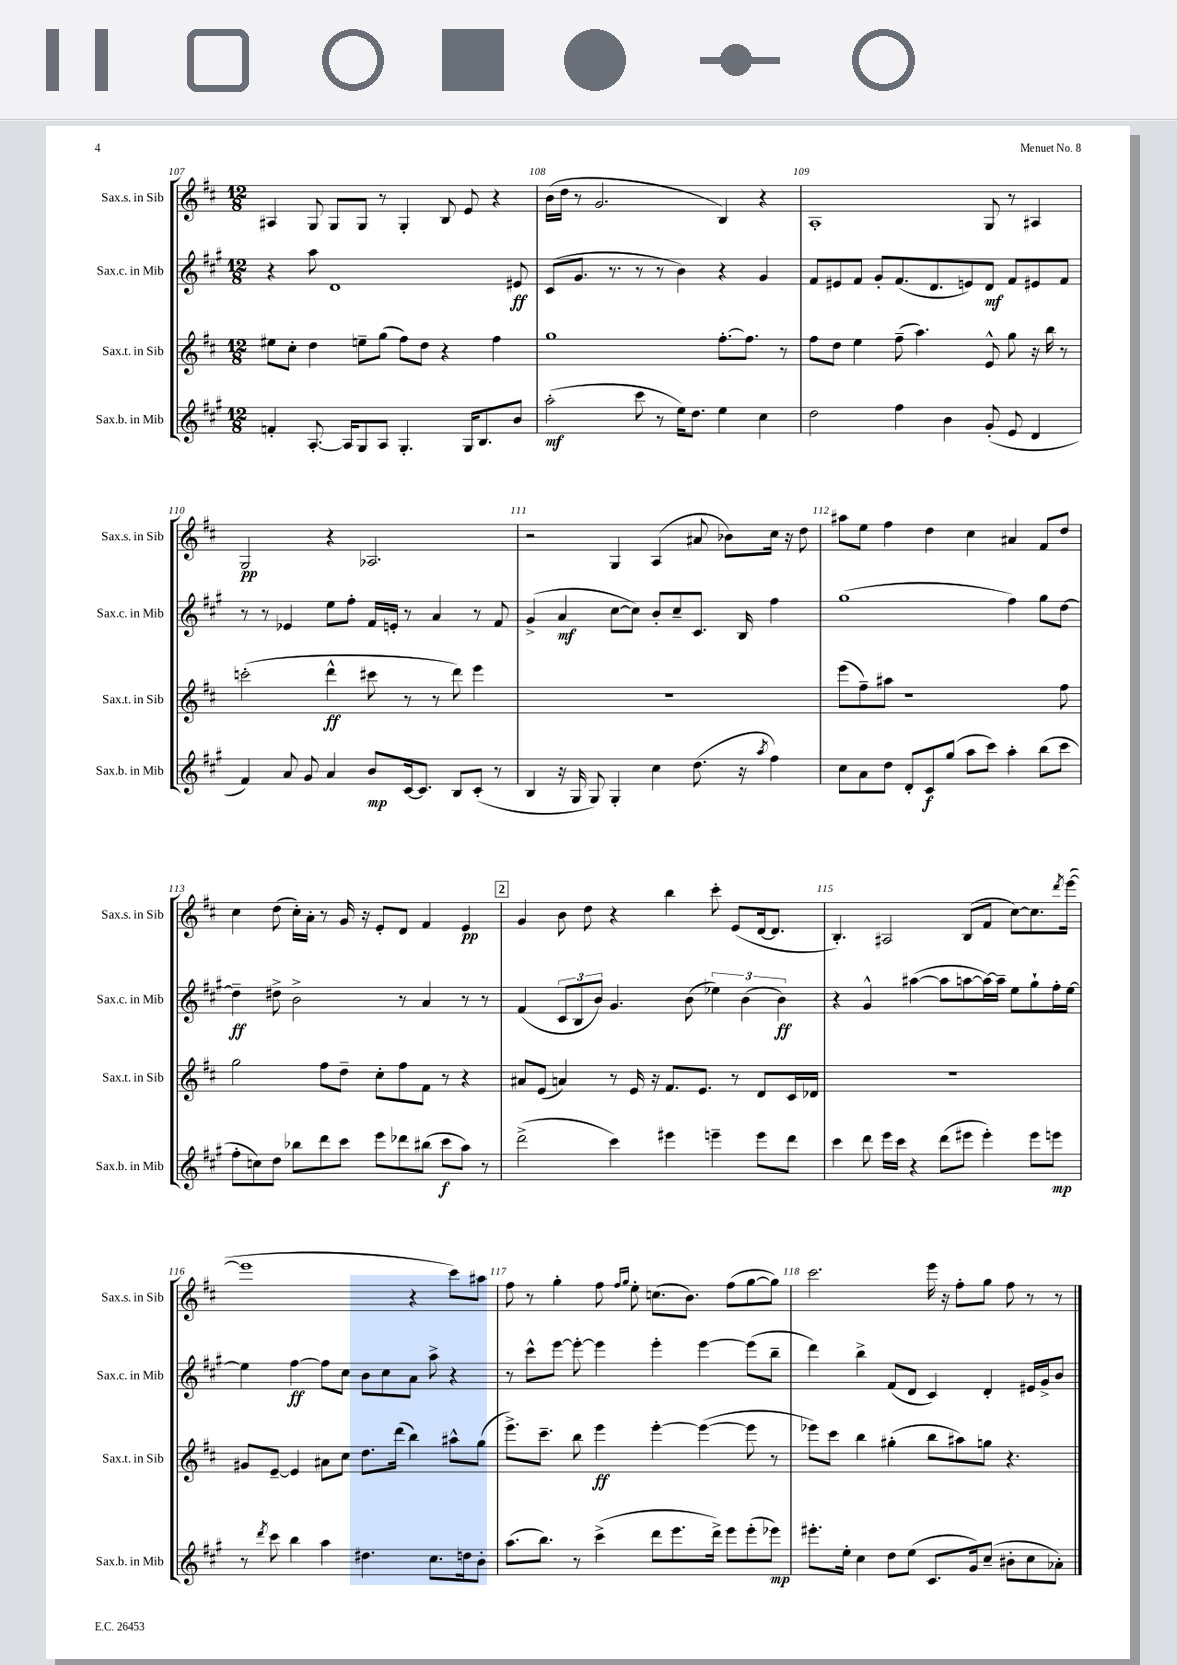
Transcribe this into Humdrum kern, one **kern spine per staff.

**kern	**dynam	**kern	**dynam	**kern	**dynam	**kern	**dynam
*part4	*part4	*part3	*part3	*part2	*part2	*part1	*part1
*staff4	*staff4	*staff3	*staff3	*staff2	*staff2	*staff1	*staff1
*I"Sax.b. in Mib	*	*I"Sax.t. in Sib	*	*I"Sax.c. in Mib	*	*I"Sax.s. in Sib	*
*I'Sax.b. in Mib	*	*I'Sax.t. in Sib	*	*I'Sax.c. in Mib	*	*I'Sax.s. in Sib	*
*clefG2	*	*clefG2	*	*clefG2	*	*clefG2	*
*k[f#c#g#]	*	*k[f#c#]	*	*k[f#c#g#]	*	*k[f#c#]	*
*M12/8	*	*M12/8	*	*M12/8	*	*M12/8	*
=107	=107	=107	=107	=107	=107	=107	=107
4fn'/	.	8ee#X\L	.	4r	.	4A#X/	.
.	.	8cc#'\J	.	.	.	.	.
[8.A'/	.	4dd\	.	8aa\	.	8G/	.
.	.	.	.	1d	.	8G/L	.
16A/KL]	.	.	.	.	.	.	.
8G#/	.	8een~\L	.	.	.	8G/J	.
8A/J	.	(8gg\J	.	.	.	8r	.
4.G#'/	.	8ff#\L)	.	.	.	4G'/	.
.	.	8dd\J	.	.	.	.	.
.	.	4r	.	.	.	8B/	.
16G#/KL	.	.	.	.	.	8e/	.
8.B/	.	.	.	.	.	.	.
.	.	4ff#\	.	.	.	4r	.
8b/J	.	.	.	8e#X/	ff	.	.
=108	=108	=108	=108	=108	=108	=108	=108
(2aa'\	mf	1gg	.	(8c#/L	.	(16b\LL	.
.	.	.	.	.	.	16dd\JJ	.
.	.	.	.	8.g#/J	.	8r	.
.	.	.	.	.	.	2.g/	.
.	.	.	.	8.r	.	.	.
8ccc#\	.	.	.	8r	.	.	.
8r	.	.	.	8r	.	.	.
16ee\KL)	.	.	.	4b\)	.	.	.
8.dd\J	.	.	.	.	.	.	.
4ee\	.	[8.ff#'\L	.	4r	.	4B/)	.
.	.	8.ff#\J]	.	.	.	.	.
4cc#\	.	.	.	4g#/	.	4r	.
.	.	8r	.	.	.	.	.
=109	=109	=109	=109	=109	=109	=109	=109
2dd\	.	8ff#\L	.	8f#/L	.	1A'	.
.	.	8dd\J	.	8e#X/	.	.	.
.	.	4ee\	.	8f#/J	.	.	.
.	.	.	.	8g#'/L	.	.	.
4ff#\	.	(8ff#~\	.	(8.f#/	.	.	.
.	.	4.aa\)	.	.	.	.	.
.	.	.	.	8.d/	.	.	.
4b\	.	.	.	.	.	.	.
.	.	.	.	8en/)	.	.	.
(8g#'/	.	8e^^/	.	8d/J	mf	8G/	.
8e/	.	8gg\	.	8f#/L	.	8r	.
4d/	.	16r	.	8e#X/	.	4A#X/	.
.	.	16bb\	.	.	.	.	.
.	.	8r	.	8f#/J	.	.	.
!!LO:LB:g=z
=110	=110	=110	=110	=110	=110	=110	=110
4f#/)	.	(2cccn'\	.	8r	.	2G/	pp
.	.	.	.	8r	.	.	.
8a/	.	.	.	4e-X/	.	.	.
8g#/	.	.	.	.	.	.	.
4a/	.	4ddd^^\	ff	8ee\L	.	4r	.
.	.	.	.	8ff#'\J	.	.	.
8b/L	mp	8ccc#X\	.	16f#/LL	.	2.A-X/	.
.	.	.	.	16en'/JJ	.	.	.
[16c#/k	.	8r	.	8r	.	.	.
8.c#/J]	.	.	.	.	.	.	.
.	.	8r	.	4a/	.	.	.
8B/L	.	8ddd\)	.	.	.	.	.
(8c#'/J	.	4eee\	.	8r	.	.	.
8r	.	.	.	8f#/	.	.	.
=111	=111	=111	=111	=111	=111	=111	=111
4B/	.	1.r	.	(4g#^/	.	2r	.
16r	.	.	.	4a/	mf	.	.
16G#/	.	.	.	.	.	.	.
8G#/)	.	.	.	.	.	.	.
4G#'/	.	.	.	[8cc#\L	.	4G/	.
.	.	.	.	8cc#\J])	.	.	.
4cc#\	.	.	.	8b'/L	.	(4A/	.
.	.	.	.	8cc#~/	.	.	.
(8.dd\	.	.	.	8.c#/J	.	8a#X/	.
.	.	.	.	.	.	8b-X\L)	.
16r	.	.	.	16B/	.	.	.
8qaa/	.	.	.	.	.	.	.
4ff#\)	.	.	.	4ff#\	.	16cc#\Jk	.
.	.	.	.	.	.	16r	.
.	.	.	.	.	.	8dd\	.
=112	=112	=112	=112	=112	=112	=112	=112
8cc#\L	.	(8eee\L	.	(1gg#	.	8aa#X\L	.
8a\	.	8ff#~\)	.	.	.	8ee\J	.
8dd\J	.	8aa#X\J	.	.	.	4ff#\	.
8d'/L	.	1r	.	.	.	.	.
8c#/	f	.	.	.	.	4dd\	.
(8gg#/J	.	.	.	.	.	.	.
8aa\L	.	.	.	.	.	4cc#\	.
8ccc#\J)	.	.	.	.	.	.	.
4aa'\	.	.	.	4ff#\)	.	4a#X/	.
(8bb\L	.	.	.	8gg#\L	.	8f#/L	.
8ccc#\J	.	8ff#\	.	[8dd\J	.	8dd/J	.
!!LO:LB:g=z
=113	=113	=113	=113	=113	=113	=113	=113
8ff#'\L	.	2gg\	.	4dd~\]	ff	4cc#\	.
8ccn\)	.	.	.	.	.	.	.
8dd\J	.	.	.	8dd#X^\	.	(8dd\	.
8bb-X\L	.	.	.	2b^\	.	16cc#'\LL)	.
.	.	.	.	.	.	16a'\JJ	.
8ddd\	.	8ff#\L	.	.	.	8r	.
8ccc#\J	.	8dd~\J	.	.	.	16g/	.
.	.	.	.	.	.	16r	.
8eee\L	.	8cc#'\L	.	.	.	8e'/L	.
8ddd-X\	.	8ff#\	.	8r	.	8d/J	.
(8bb#X\J	.	8f#\J	.	4a/	.	4f#/	.
8ccc#\L	f	8r	.	.	.	.	.
8aa\J)	.	4r	.	8r	.	4e/	pp
8r	.	.	.	8r	.	.	.
!!LO:REH:place=s1:t=2
=114	=114	=114	=114	=114	=114	=114	=114
(2ddd^\	.	8a#X/L	.	(4f#/	.	4g/	.
.	.	(8e/J	.	.	.	.	.
.	.	4an/)	.	12c#/L	.	8b\	.
.	.	.	.	12B/	.	.	.
.	.	.	.	.	.	8dd\	.
.	.	.	.	12b/J)	.	.	.
4ccc#\)	.	8r	.	4.g#/	.	4r	.
.	.	16e/	.	.	.	.	.
.	.	16r	.	.	.	.	.
4eee#X\	.	8.f#/L	.	.	.	4bb\	.
.	.	.	.	(8b\	.	.	.
.	.	8.e/J	.	.	.	.	.
4eeen~\	.	.	.	6ee-X\)	.	8ccc#'\	.
.	.	8r	.	.	.	(8e/L	.
.	.	.	.	(6b\	.	.	.
8eee\L	.	8d/L	.	.	.	[16d/k	.
.	.	.	.	.	.	8.d/J]	.
.	.	.	.	6b\)	ff	.	.
8ddd\J	.	16c#/L	.	.	.	.	.
.	.	16d-X/JJ	.	.	.	.	.
=115	=115	=115	=115	=115	=115	=115	=115
4ccc#\	.	1.r	.	4r	.	4.B'/)	.
8ddd\	.	.	.	4g#^^/	.	.	.
16eee\LL	.	.	.	.	.	2A#X/	.
16ccc#\JJ	.	.	.	.	.	.	.
4r	.	.	.	([4aa#X\	.	.	.
(8ddd\L	.	.	.	8aa#\L]	.	.	.
8eee#X\J	.	.	.	[8aan\	.	(8B/L	.
4eee#'\)	.	.	.	16aa\L_)	.	8f#/J	.
.	.	.	.	16aa~\JJ]	.	.	.
.	.	.	.	8ee\L	.	[8cc#\L)	.
8eee#\L	.	.	.	8gg#`\	.	8.cc#\]	.
8eeen\J	mp	.	.	16ff#'\L	.	.	.
.	.	.	.	.	.	8qddd/	.
.	.	.	.	[16ee\JJ	.	([16eee\Jk	.
!!LO:LB:g=z
=116	=116	=116	=116	=116	=116	=116	=116
8r	.	8g#X/L	.	4ee\]	.	1eee]	.
8qddd/	.	.	.	.	.	.	.
8ccc#\	.	[8e~/J	.	.	.	.	.
4bb\	.	4e/]	.	[4ff#\	ff	.	.
4aa\	.	8a#X\L	.	8ff#\L]	.	.	.
.	.	8cc#\J	.	8cc#\J	.	.	.
4.dd#X\	.	8.dd\L	.	8b\L	.	.	.
.	.	.	.	8cc#\	.	.	.
.	.	(16ddd\Jk	.	.	.	.	.
.	.	4bb\)	.	8a\J	.	4r	.
8.cc#\L	.	.	.	8aa^\	.	.	.
.	.	8aa#X^^\L	.	4r	.	8ccc#\L)	.
16ddn\k	.	.	.	.	.	.	.
8b'\J	.	(8gg\J	.	.	.	8aa#X\J	.
=117	=117	=117	=117	=117	=117	=117	=117
(8.aa\L	.	8.eee^\L)	.	8r	.	8ff#\	.
.	.	.	.	8ccc#^^\L	.	8r	.
8.bb\J)	.	8.ccc#~\J	.	.	.	.	.
.	.	.	.	[8eee\J	.	4gg'\	.
8r	.	8bb\	.	8eee'\_	.	.	.
(4ccc#^\	.	4eee\	ff	4eee\]	.	8ff#\	.
.	.	.	.	.	.	16qqff#/LL	.
.	.	.	.	.	.	16qqgg/JJ	.
.	.	.	.	.	.	8ee'\	.
8ddd\L	.	[4eee'\	.	4eee'\	.	(8.ccn\L	.
8.eee\	.	.	.	.	.	.	.
.	.	.	.	.	.	8.b\J)	.
.	.	(4eee\_	.	[4eee\	.	.	.
16ddd^\Jk)	.	.	.	.	.	.	.
8eee\L	.	.	.	.	.	(8ff#\L	.
(8eee'\	.	8eee\]	.	(8eee\L]	.	[8gg\	.
8eee-X\J)	mp	8r	.	8bb~\J	.	8gg\J])	.
=118	=118	=118	=118	=118	=118	=118	=118
8.eee#X'\L	.	8eee-X\L)	.	4ddd\)	.	2.ccc#\	.
.	.	8ccc#\J	.	.	.	.	.
16ee'\Jk	.	.	.	.	.	.	.
4cc#\	.	4bb\	.	4bb^\	.	.	.
8dd\L	.	(4gg#X'\	.	(8f#/L	.	.	.
(8ee\J	.	.	.	8d/J	.	.	.
8.c#/L	.	8bb\L	.	4c#/)	.	16eee\	.
.	.	.	.	.	.	16r	.
.	.	8aa#X\)	.	.	.	8ff#'\L	.
16g#/k)	.	.	.	.	.	.	.
(8cc#~/J	.	8ggn\J	.	4d'/	.	8gg\J	.
8b#X'\L	.	4.r	.	.	.	8ff#\	.
8cc#\	.	.	.	16e#X/LL	.	8r	.
.	.	.	.	16g#^/J	.	.	.
8a-X'\J)	.	.	.	8b/J	.	8r	.
==	==	==	==	==	==	==	==
*-	*-	*-	*-	*-	*-	*-	*-
